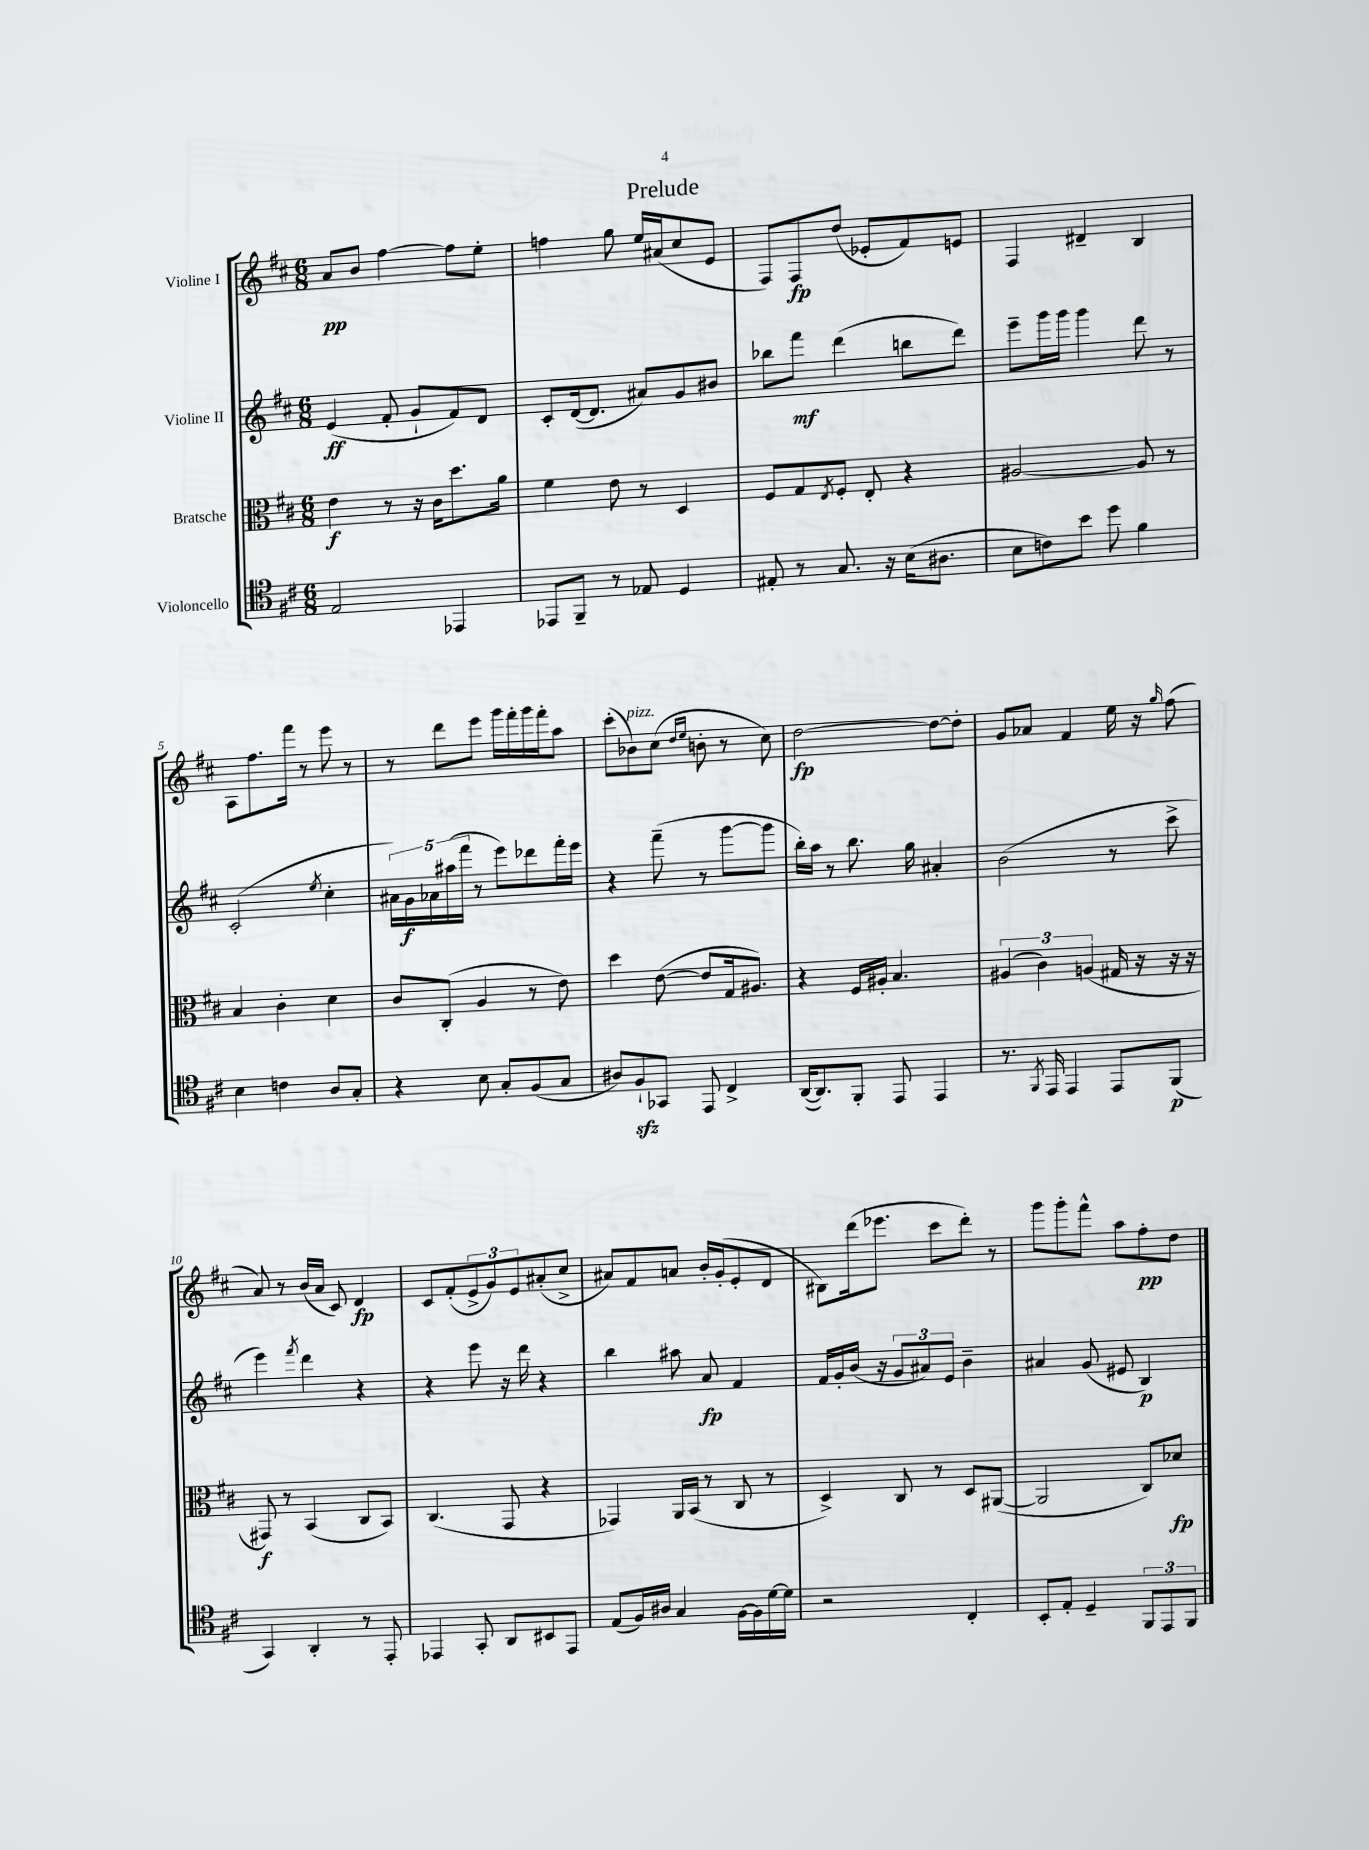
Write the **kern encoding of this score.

**kern	**dynam	**kern	**dynam	**kern	**dynam	**kern	**dynam
*part4	*part4	*part3	*part3	*part2	*part2	*part1	*part1
*staff4	*staff4	*staff3	*staff3	*staff2	*staff2	*staff1	*staff1
*I"Violoncello	*	*I"Bratsche	*	*I"Violine II	*	*I"Violine I	*
*clefC4	*	*clefC3	*	*clefG2	*	*clefG2	*
*k[f#c#]	*	*k[f#c#]	*	*k[f#c#]	*	*k[f#c#]	*
*M6/8	*	*M6/8	*	*M6/8	*	*M6/8	*
=1	=1	=1	=1	=1	=1	=1	=1
2E/	.	4e\	f	(4e/	ff	8a/L	pp
.	.	.	.	.	.	8b/J	.
.	.	8r	.	8f#'/	.	[4ff#\	.
.	.	16r	.	8g`/L	.	.	.
.	.	16c#\KL	.	.	.	.	.
4EE-X/	.	8.dd\	.	8f#/)	.	8ff#\L]	.
.	.	.	.	8d/J	.	8ee'\J	.
.	.	16a\Jk	.	.	.	.	.
=2	=2	=2	=2	=2	=2	=2	=2
8EE-X/L	.	4f#\	.	8c#'/L	.	4ffn\	.
8FF#~/J	.	.	.	([16d/k	.	.	.
.	.	.	.	8.d/J]	.	.	.
8r	.	8e\	.	.	.	8gg\	.
8E-X/	.	8r	.	8a#X/L)	.	16ee/LL	.
.	.	.	.	.	.	(16a#X/J	.
4D/	.	4D/	.	8g/	.	8cc#/	.
.	.	.	.	8b#X/J	.	8e/J	.
=3	=3	=3	=3	=3	=3	=3	=3
8E#X'/	.	8F#/L	.	8bb-X\L	.	8F#/L)	.
8r	.	8G/	.	8fff#\J	mf	8F#/	fp
.	.	8qE/	.	.	.	.	.
8.G/	.	8F#'/J	.	(4ddd\	.	(8dd/J	.
.	.	8E'/	.	.	.	8e-X'/L	.
16r	.	.	.	.	.	.	.
(16B\KL	.	4r	.	8bbn\L	.	8f#/)	.
8.A#X\J	.	.	.	.	.	.	.
.	.	.	.	8ddd\J)	.	8en/J	.
=4	=4	=4	=4	=4	=4	=4	=4
8B\L	.	[2A#X/	.	8eee~\L	.	4F#/	.
8cn\)	.	.	.	16ggg\L	.	.	.
.	.	.	.	16ggg\JJ	.	.	.
8b\J	.	.	.	4ggg\	.	4d#X~/	.
8dd\	.	.	.	.	.	.	.
4f#\	.	8A#/]	.	8ddd\	.	4B/	.
.	.	8r	.	8r	.	.	.
!!LO:LB:g=z
=5	=5	=5	=5	=5	=5	=5	=5
4B\	.	4B/	.	(2c#'/	.	8A\L	.
.	.	.	.	.	.	8.ff#\	.
4cn\	.	4c#'\	.	.	.	.	.
.	.	.	.	.	.	16fff#\Jk	.
.	.	.	.	.	.	8r	.
.	.	.	.	8qee/	.	.	.
8A/L	.	4d\	.	4cc#'\	.	8eee\	.
8G'/J	.	.	.	.	.	8r	.
=6	=6	=6	=6	=6	=6	=6	=6
4r	.	8c#/L	.	20a#X\LL)	.	8r	.
.	.	.	.	20g\	f	.	.
.	.	.	.	20a-X\	.	.	.
.	.	(8C#'/J	.	.	.	8ddd\L	.
.	.	.	.	(20aa#X\	.	.	.
.	.	.	.	20fff#\JJ	.	.	.
8B\	.	4A/	.	8r	.	8eee\J	.
8G'/L	.	.	.	8eee\L)	.	16ggg\LL	.
.	.	.	.	.	.	16fff#'\	.
(8F#/	.	8r	.	8ddd-X\	.	16ggg\	.
.	.	.	.	.	.	16fff#'\J	.
8G/J	.	8e\)	.	16fff#'\L	.	8aa\J	.
.	.	.	.	16eee\JJ	.	.	.
=7	=7	=7	=7	=7	=7	=7	=7
8A#X/L)	.	4dd\	.	4r	.	(8ccc#'\L	.
!	!	!	!	!	!	!LO:TX:a:i:t=pizz.	!
8F#zz`/	.	.	.	.	.	8b-X\)	.
8GG-X/J	.	([8e\	.	(8fff#~\	.	(8cc#\J	.
.	.	.	.	.	.	16qqdd/LL	.
.	.	.	.	.	.	16qqee/JJ	.
8EE/	.	8e/L]	.	8r	.	8bn'\	.
4C#^/	.	16G/k	.	[8ggg\L	.	8r	.
.	.	8.A#X/J)	.	.	.	.	.
.	.	.	.	8ggg\J]	.	8cc#\)	.
=8	=8	=8	=8	=8	=8	=8	=8
([16AA/KL	.	4r	.	16bb'\LL)	.	[2dd\	fp
8.AA/])	.	.	.	16aa\JJ	.	.	.
.	.	.	.	8r	.	.	.
8FF#'/J	.	16F#/LL	.	8.bb\	.	.	.
.	.	16A#X'/JJ	.	.	.	.	.
8EE/	.	4.B/	.	.	.	.	.
.	.	.	.	16gg\	.	.	.
4EE/	.	.	.	4a#X'/	.	8dd\L_	.
.	.	.	.	.	.	8dd'\J]	.
=9	=9	=9	=9	=9	=9	=9	=9
8.r	.	(6A#X/	.	(2b\	.	8g/L	.
.	.	.	.	.	.	8a-X/J	.
.	.	6c#\)	.	.	.	.	.
8qFF#/	.	.	.	.	.	.	.
16EE/	.	.	.	.	.	.	.
4EE/	.	.	.	.	.	4f#/	.
.	.	(6An/	.	.	.	.	.
8EE/L	.	16G#X/	.	8r	.	16ee\	.
.	.	16r	.	.	.	16r	.
.	.	.	.	.	.	16qqgg/	.
(8FF#/J	p	16r	.	8ccc#^\	.	(8ff#\	.
.	.	16r	.	.	.	.	.
!!LO:LB:g=z
=10	=10	=10	=10	=10	=10	=10	=10
4GG/)	.	8GG#X/)	f	4eee\)	.	8a/)	.
.	.	8r	.	.	.	8r	.
.	.	.	.	8qfff#/	.	.	.
4AA'/	.	(4BB/	.	4ddd\	.	(16b/LL	.
.	.	.	.	.	.	16a/JJ	.
.	.	.	.	.	.	8c#/)	.
8r	.	8C#/L	.	4r	.	4d/	fp
8EE'/	.	8BB/J)	.	.	.	.	.
=11	=11	=11	=11	=11	=11	=11	=11
4EE-X/	.	(4.C#/	.	4r	.	8c#/L	.
.	.	.	.	.	.	(8f#'/	.
8GG'/	.	.	.	8eee\	.	12e^/	.
.	.	.	.	.	.	12g/)	.
8AA/L	.	8GG/	.	16r	.	.	.
.	.	.	.	.	.	12e/	.
.	.	.	.	16ddd\	.	.	.
8BB#X/	.	4r	.	4r	.	(8a#X'/	.
8EE-/J	.	.	.	.	.	8cc#^/J	.
=12	=12	=12	=12	=12	=12	=12	=12
(8E/L	.	4GG-X/)	.	4bb\	.	8a#X/L)	.
16F#/L)	.	.	.	.	.	8f#/	.
16A#X/JJ	.	.	.	.	.	.	.
4G/	.	16AA/LL	.	8aa#X\	.	8an/J	.
.	.	(16BB/JJ	.	.	.	.	.
.	.	8r	.	8a/	fp	16b'/LL	.
.	.	.	.	.	.	(16g'/J	.
[16F#\LL	.	8C#/	.	4f#/	.	8e'/	.
16F#\]	.	.	.	.	.	.	.
[16d\	.	8r	.	.	.	8d/J	.
16d\JJ]	.	.	.	.	.	.	.
=13	=13	=13	=13	=13	=13	=13	=13
2r	.	4D^/)	.	16f#/LL	.	8B#X\L)	.
.	.	.	.	16g'/	.	.	.
.	.	.	.	(16b/JJ	.	(16ddd\k	.
.	.	.	.	16r	.	8.eee-X\J	.
.	.	8C#/	.	12g/L	.	.	.
.	.	.	.	12a#X/)	.	.	.
.	.	8r	.	.	.	8ccc#\L	.
.	.	.	.	12e/J	.	.	.
4C#'/	.	8D/L	.	4b~\	.	8ddd'\J)	.
.	.	([8AA#X/J	.	.	.	8r	.
=14	=14	=14	=14	=14	=14	=14	=14
8BB'/L	.	2AA#/]	.	4a#X/	.	8ggg\L	.
8E'/J	.	.	.	.	.	8ggg'\	.
4D~/	.	.	.	(8g/	.	8fff#^^\J	.
.	.	.	.	8e#X/	.	8aa\L	.
12FF#/L	.	8C#/L)	.	4B/)	p	8ff#'\	pp
12EE/	.	.	.	.	.	.	.
.	.	8d-X/J	fp	.	.	8dd\J	.
12FF#/J	.	.	.	.	.	.	.
==	==	==	==	==	==	==	==
*-	*-	*-	*-	*-	*-	*-	*-
